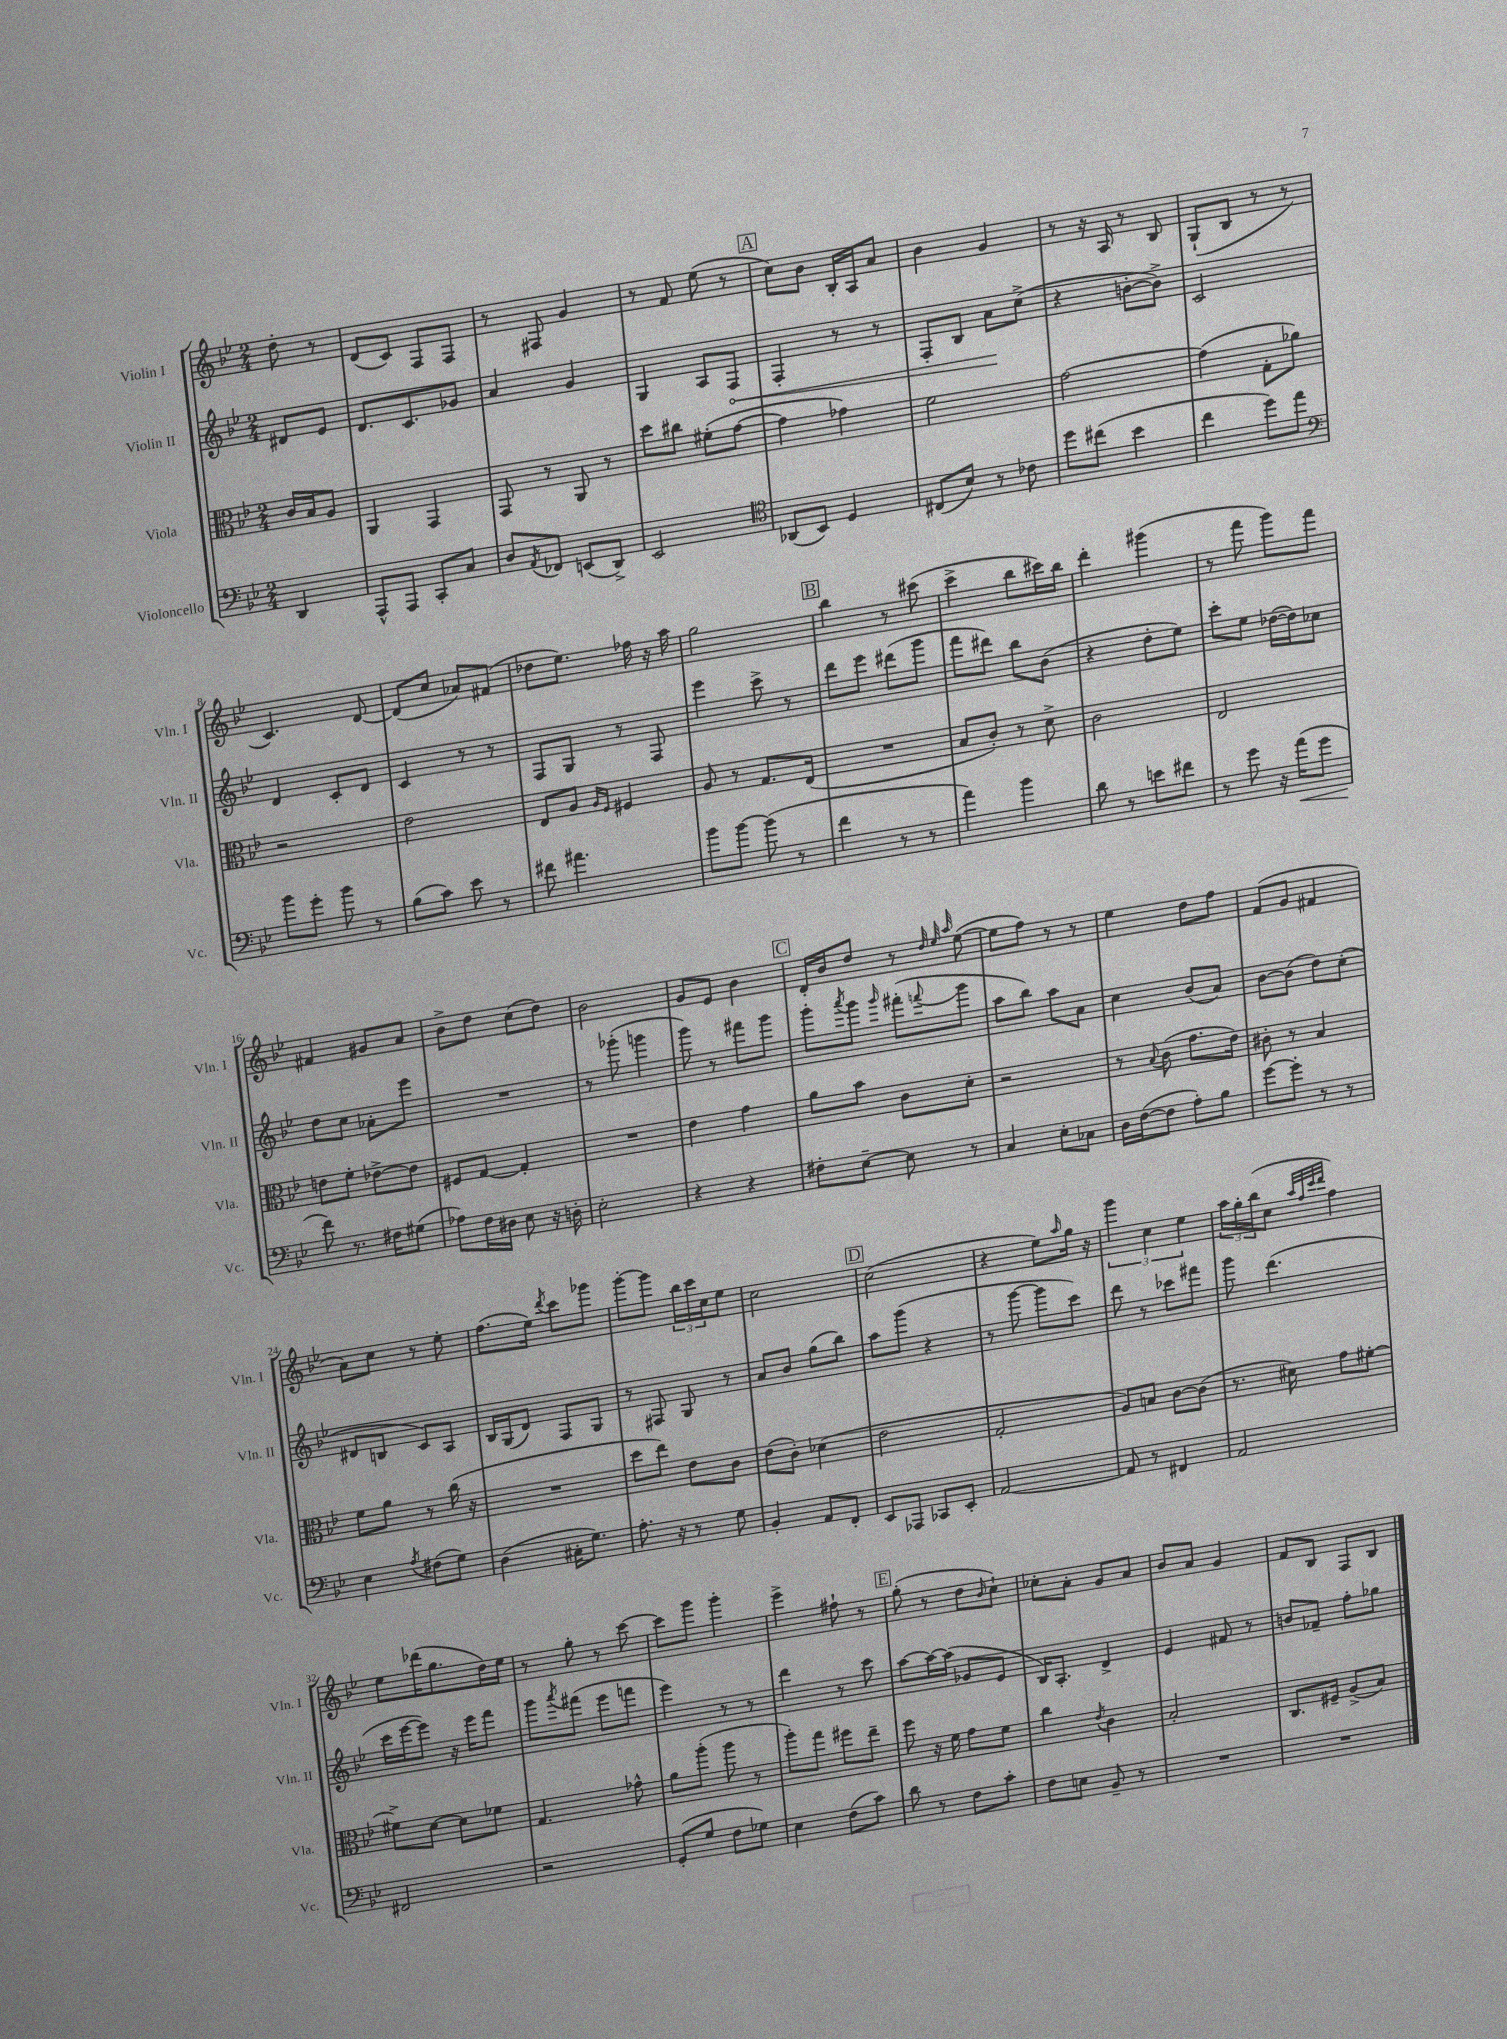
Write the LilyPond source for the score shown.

<<
\new StaffGroup <<
\new Staff = "s0" \with { instrumentName = "Violin I" shortInstrumentName = "Vln. I" } {
    \clef treble \key bes \major \numericTimeSignature \time 2/4 \partial 4
    d''8-. r8 |
    d'8( c'8) f8 f8 |
    r8 fis8 g'4 |
    r8 f'8 ees''8( r8 |
    \mark \markup { \box "A" } c''8) bes'8 bes16-. a16 a'8 |
    bes'4 g'4 |
    r8 r16 a16 r8 bes8 |
    g8-!( bes8 r8 r8 |
    c'4.) d'8~ |
    d'8( c''8 aes'8) fis'8( |
    des''8 ees''8.) fes''16 r16 a''16 |
    g''2 |
    \mark \markup { \box "B" } bes''4 r8 cis'''8( |
    c'''4-> bes''8 cis'''16) bes''16 |
    d'''4-. gis'''4( |
    r8 f'''8 g'''8) f'''8 |
    fis'4 gis'8 a'8 |
    bes'8-> d''8 c''8( d''8) |
    bes'2 |
    g'8 ees'8 bes'4 |
    \mark \markup { \box "C" } d'16-. bes'16 d''8 r8 \grace { d''32 ees''32 a''32 } ees''8~( |
    ees''8 f''8) r8 r8 |
    ees''4 d''8 f''8 |
    f'8( g'8 fis'4 |
    a'8) c''8 r8 ees''8-. |
    f''8.( ees''16) \acciaccatura { d'''8 } c'''8 ges'''8 |
    g'''8~-. g'''8 \tuplet 3/2 { bes''16 c'''16 c''16 } ees''8 |
    c''2 |
    \mark \markup { \box "D" } c''2( |
    r4 ees''8) \grace { a''16 } g''16 r16 |
    \tuplet 3/2 { g'''4 c''4 ees''4 } |
    \tuplet 3/2 { a''16 g''16-. bes''16( } c''8 \grace { a''32 f''32 c'''32 d'''32 } f''4) |
    ees''8 des'''16( g''8. d''16) ees''16 |
    r8 g''8-. r8 c'''8~ |
    c'''8 g'''8 g'''4-. |
    ees'''4-> fis''8-! r8 |
    \mark \markup { \box "E" } g''8-.( r8 d''8 \grace { bes'16 } c''8-!) |
    ces''8-. a'8-. g'8 a'8 |
    bes'8 a'8 g'4 |
    f'8 bes8 f8 bes8 \bar "|." |
}
\new Staff = "s1" \with { instrumentName = "Violin II" shortInstrumentName = "Vln. II" } {
    \clef treble \key bes \major \numericTimeSignature \time 2/4 \partial 4
    dis'8 ees'8 |
    d'8. c'8. ges'8 |
    a'4 g'4 |
    g4 a8 \once \override Hairpin.circled-tip = ##t f8\< |
    \mark \markup { \box "A" } f4-. r8 r8 |
    f8-. bes8 a'8\! c''8->( |
    r4 b'8~-. b'8->) |
    c'2 |
    d'4 c'8-. d'8 |
    c'4 r8 r8 |
    f8 g8 r8 f8 |
    ees'''4 c'''8-> r8 |
    \mark \markup { \box "B" } d'''8 ees'''8 dis'''8( g'''8 |
    f'''8 dis'''8) bes''8 bes'8( |
    r4 d''8-. ees''8) |
    c'''8-. ees''8 des''16~( des''16) ces''8 |
    d''8 c''8 aes'8-. ees'''8 |
    R2 |
    r8 ges'''8-.( g'''4 |
    g'''8) r8 fis'''8 g'''8 |
    \mark \markup { \box "C" } g'''8-. \acciaccatura { a'''8 } g'''8 \grace { g'''16 } fis'''8-.( \appoggiatura { f'''8 } g'''8 |
    a''8 bes''8) a''8 a'8 |
    c''4 bes'8( a'8) |
    bes'8~ bes'8( d''8) c''8-.( |
    dis'8 b8 c'8) a8 |
    bes16 g16( d'8) f8 g8 |
    r8 fis8 g8 r8 |
    a'8 bes'8 g''8( bes''8) |
    \mark \markup { \box "D" } a''8 g'''8( r4 |
    r8 g'''8~ g'''8 c'''8) |
    d'''8 r8 ces'''8 fis'''8 |
    g'''8 d'''4.( |
    c'''16 ees'''16~ ees'''8) r16 ees'''16 f'''8 |
    g'''8 \acciaccatura { a'''8 } fis'''8( ees'''8 f'''8 |
    ees'''4) r8 r8 |
    d'''4 r8 c'''8 |
    \mark \markup { \box "E" } a''8~ a''16~ a''16( ges'8 ees'8 |
    bes16) a8.-. d'4-> |
    ees'4 fis'8 r8 |
    b'8 fes'8-- f''8-. ges''8 \bar "|." |
}
\new Staff = "s2" \with { instrumentName = "Viola" shortInstrumentName = "Vla." } {
    \clef alto \key bes \major \numericTimeSignature \time 2/4 \partial 4
    c'16 bes16 a8 |
    a,4 g,4 |
    g,8 r8 a,8 r8 |
    d''8 cis''8 fis'8-.( g'8~ |
    \mark \markup { \box "A" } g'4 ges'4) |
    f'2 |
    g'2~ |
    g'4( g8-. aes'8) |
    r2 |
    ees'2 |
    ees8 a8 \grace { a16 f16 } fis4 |
    a8 r8 g8. ees16( |
    \mark \markup { \box "B" } R2 |
    bes8 c'8-.) r8 d'8-> |
    c'2 |
    ees2 |
    e'8 f'8-. ees'8~-> ees'8 |
    fis8 g8~ g4-. |
    R2 |
    ees'4 g'4 |
    \mark \markup { \box "C" } a'8 bes'8 c'8 d'8-. |
    r2 |
    r8 \appoggiatura { bes8 } c'8( g'8. ees'16) |
    cis'8-. r8 bes4 |
    f'8 a'8 r8 c''16( r16 |
    R2 |
    d''8 ees''8) ees'8 c'8 |
    ees'8( c'8-.) des'4( |
    \mark \markup { \box "D" } ees'2 |
    g2-. |
    a8) b8 c'8~ c'8( |
    r8. dis'16) g'8 fis'8~-. |
    fis'8-> d'8~ d'8 fes'8 |
    g4. ges'8-^ |
    a'8 a''8-.( a''8 r8 |
    a''8-.) g''8 fis''8 ees''8-- |
    \mark \markup { \box "E" } f''8 r16 f'16 g'8 f'8 |
    c''4 \acciaccatura { ees'8 } c'4 |
    bes2-. |
    c8. fis16-- a8->( bes8) \bar "|." |
}
\new Staff = "s3" \with { instrumentName = "Violoncello" shortInstrumentName = "Vc." } {
    \clef bass \key bes \major \numericTimeSignature \time 2/4 \partial 4
    d,4 |
    a,,8-^ a,,8 c,8-. c8 |
    d8 \acciaccatura { a,8 } fes,8 e,8( d,8->) |
    ees,2 |
    \mark \markup { \box "A" } \clef tenor aes,8( bes,8) d4 |
    cis8( bes8) r8 ces'8 |
    d''8 cis''8( bes'4 |
    c''4 d''8) ees''8 |
    \clef bass bes'8 g'8-. bes'8 r8 |
    bes8( c'8) ees'8 r8 |
    fis'8 ais'4. |
    bes'8 bes'8~ bes'8( r8 |
    \mark \markup { \box "B" } f'4 r8 r8 |
    a'4) bes'4 |
    d'8 r8 e'8 fis'8 |
    r8 g'8 r16 a'16\<( g'8 |
    f'8\!) r8. fis16 gis8( |
    aes8) f16 dis16 ees8 r16 d16-. |
    ees2-. |
    r4 r4 |
    \mark \markup { \box "C" } fis8-. ees8~-- ees8 r8 |
    c4 ees8-. ces8 |
    d16 f16~( f8 a8-.) bes8 |
    g'8~ g'8-. r8 r8 |
    ees4 \acciaccatura { a8 } fis8( g8) |
    d4( cis16-. g8.) |
    a8.-. r16 r8 g8 |
    bes,4-. a,8 f,8-. |
    \mark \markup { \box "D" } ees,8 aes,,8 ces,8 ees,8-. |
    a,2~ |
    a,8 r8 fis,4 |
    a,2 |
    fis,2 |
    r2 |
    g,8-.( g8 f8 ges8) |
    ees4 f8( c'8) |
    \mark \markup { \box "E" } d'8 r8 f8 c'8-. |
    f8 e8 bes,8-- r8 |
    R2 |
    R2 \bar "|." |
}
>>
>>
